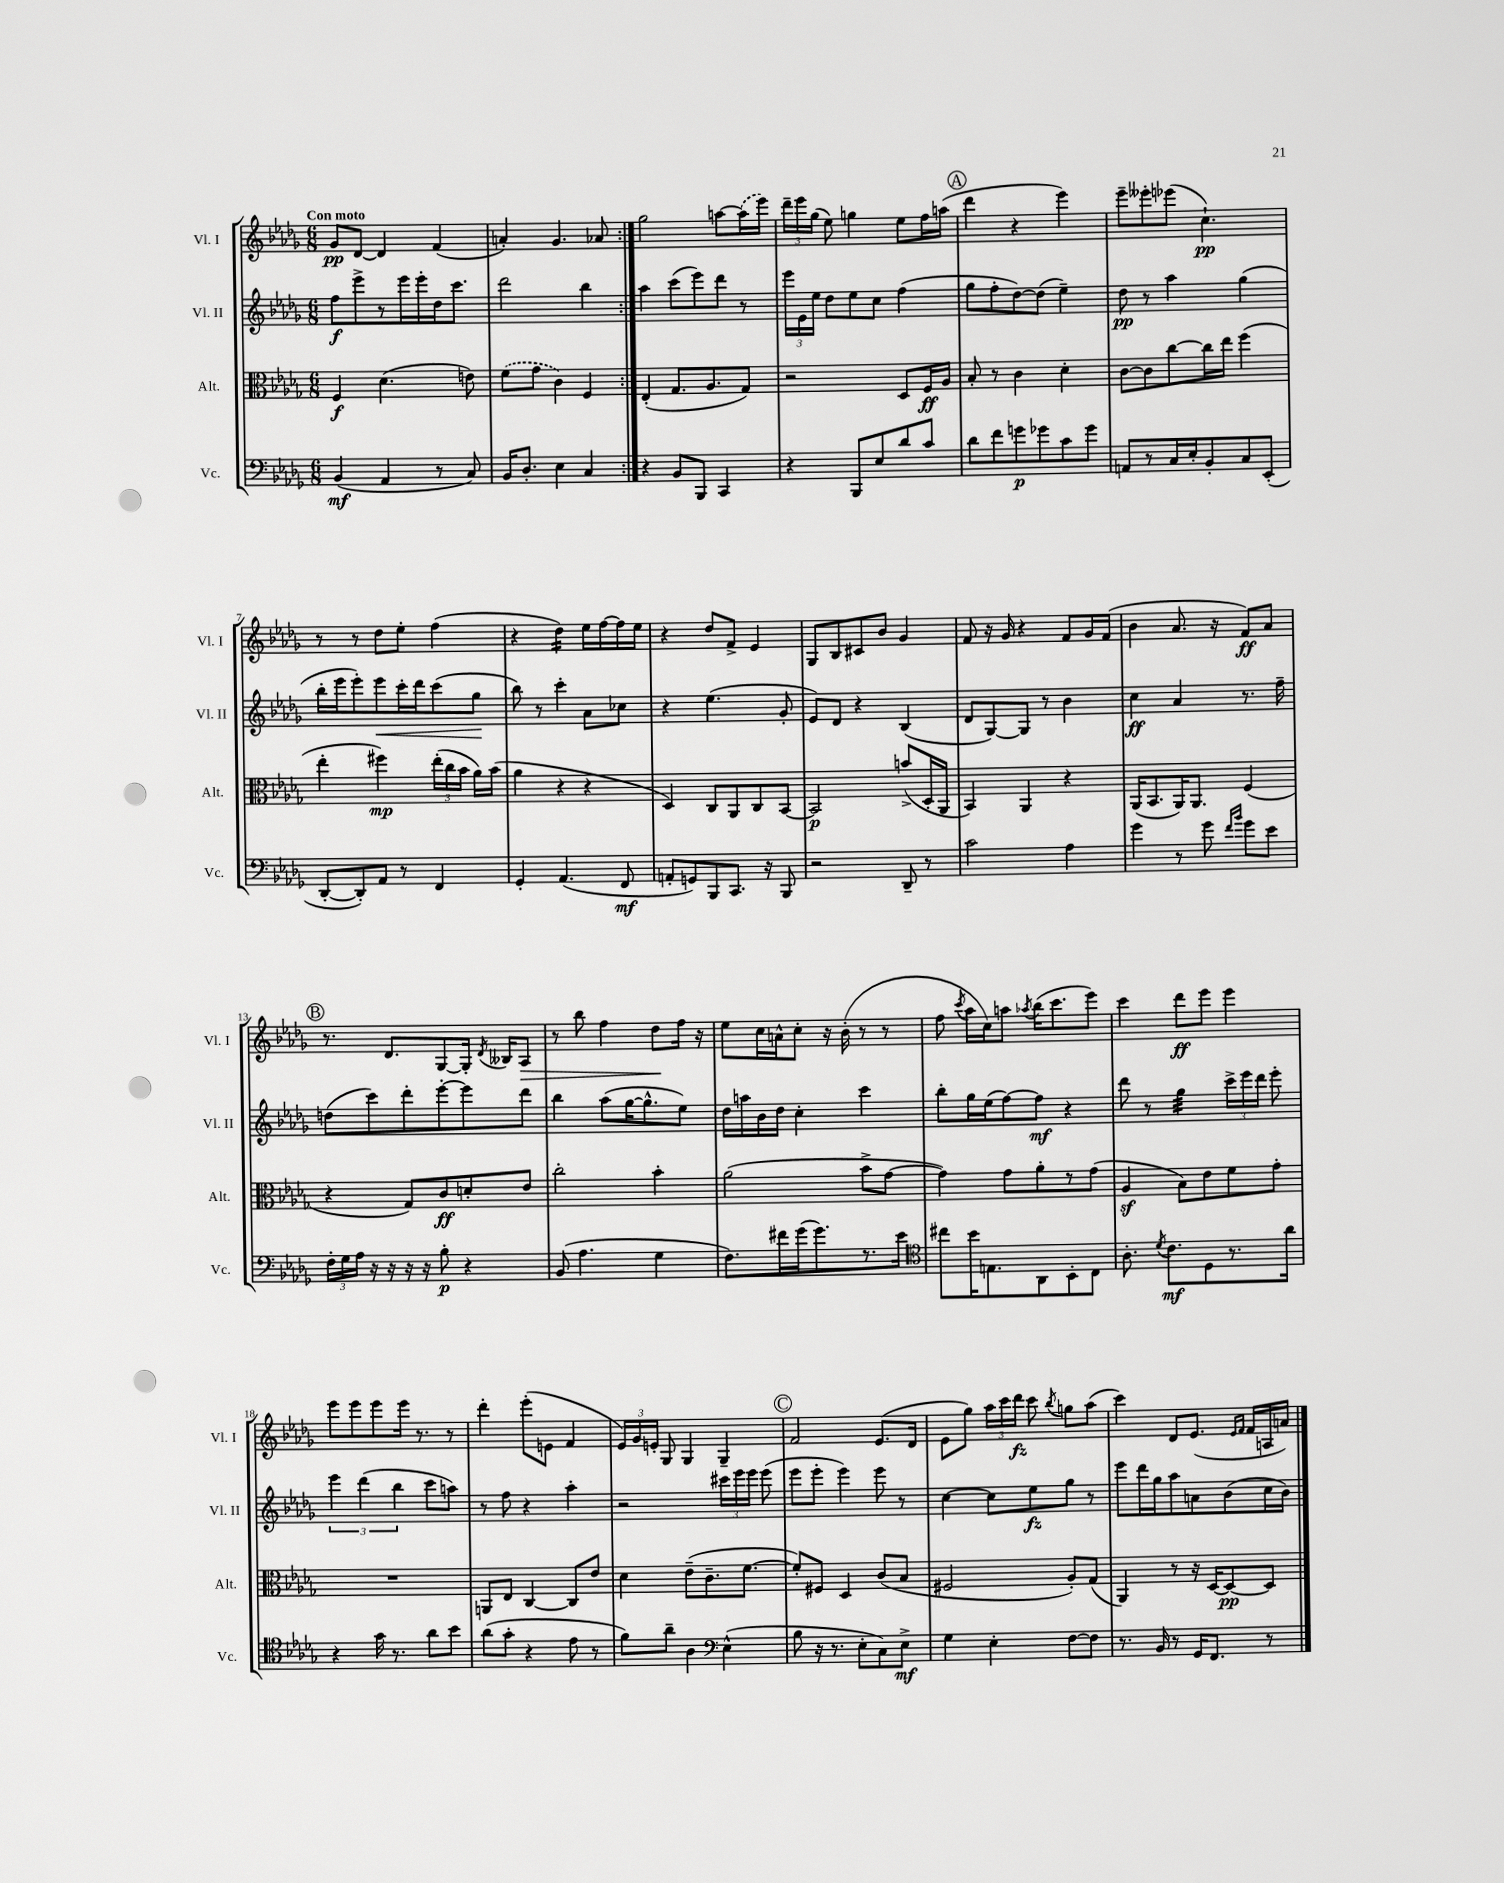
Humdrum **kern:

**kern	**kern	**kern	**kern
*staff4	*staff3	*staff2	*staff1
*clefF4	*clefC3	*clefG2	*clefG2
*k[b-e-a-d-g-]	*k[b-e-a-d-g-]	*k[b-e-a-d-g-]	*k[b-e-a-d-g-]
*M6/8	*M6/8	*M6/8	*M6/8
(4BB-	4F	8ff	8g-
.	.	8eee-^	[8d-
4AA-	(4.d-	8r	4d-]
.	.	16eee-	.
.	.	16eee-'	.
8r	.	16dd-	(4f
.	.	8.ccc	.
8C)	8e)	.	.
=	=	=	=
16BB-	(8f	2ddd-	4a')
8.D-'	.	.	.
.	8g-	.	.
4E-	4c)	.	4.g-
4C	4F	4bb-	.
.	.	.	8a-
=:|!	=:|!	=:|!	=:|!
4r	(4E-'	4aa-	2gg-
8BB-	8.G-	(8ccc	.
8BBB-	.	8eee-)	.
.	8.A-	.	.
4CC	.	8ddd-	[8aa
.	8G-)	8r	(16aa]
.	.	.	16eee-)
=	=	=	=
4r	2r	24eee-	24ddd-~
.	.	24e-	24eee-
.	.	24ee-	(24gg-
.	.	8dd-	8ee-)
8BBB-	.	8ee-	4gg
8E-	.	8cc	.
8d-	8D-	(4ff	8ee-
8c	16F	.	16ff
.	16A-	.	(16aa
=	=	=	=
8d-	8B-'	8gg-	4ddd-
8f	8r	8ff'	.
8g	4c	[8dd-)	4r
8g-	.	(8dd-]	.
8c	4d-'	4ee-~)	4eee-)
8g-	.	.	.
=	=	=	=
8AA	[8c	8dd-	8eee-~
8r	8c]	8r	8eee--'
16C	[8cc	4aa-	(8eee-
16E-'	.	.	.
8BB-'	16cc]	.	4.cc`)
.	16ee-	.	.
8C	(4ff	(4gg-	.
(8EE-'	.	.	.
=	=	=	=
[8DD-'	4ee-'	16bb-'	8r
.	.	16eee-	.
8DD-'])	.	8eee-')	8r
8AA-	4ff#)	8eee-	8dd-
8r	.	16ccc'	8ee-'
.	.	16ddd-	.
4FF	(24ee-'	(8ccc	(4ff
.	24cc	.	.
.	24b-	.	.
.	16a-)	8gg-	.
.	(16b-	.	.
=	=	=	=
4GG-'	4a-	8bb-)	4r
.	.	8r	.
(4.AA-	4r	4ccc'	4dd-)
.	4r	8a-	16ee-
.	.	.	[16ff
8FF	.	8cc-	16ff]
.	.	.	16ee-
=	=	=	=
8AA'	4D-)	4r	4r
8GG)	.	.	.
8BBB-	8C	(4.ee-	8dd-
8.CC	8AA-	.	8f^
.	8C	.	4e-
16r	.	.	.
8BBB-	[8BB-	8g-'	.
=	=	=	=
2r	2BB-]	8e-)	8G-
.	.	8d-	8B-
.	.	4r	8c#
.	.	.	8b-
8DD-~	(8b^	(4B-	4g-
8r	16D-'	.	.
.	16AA-	.	.
=	=	=	=
2c	4BB-)	8d-	8f
.	.	[8G-)	16r
.	.	.	16g-
.	4AA-	8G-]	4r
.	.	8r	.
4A-	4r	4b-	8f
.	.	.	16g-
.	.	.	(16f
=	=	=	=
4g-	(16AA-	4cc	4b-
.	8.BB-	.	.
8r	16AA-)	4a-	8.a-
.	8.AA-	.	.
8g-	.	.	.
.	.	.	16r
16qqf	.	.	.
16qqb-	.	.	.
8g-	(4F	8.r	8f)
8e-	.	.	8a-
.	.	16ff~	.
=	=	=	=
24F'	4r	(8dd	8.r
24G-	.	.	.
24A-	.	.	.
16r	.	8ccc)	.
16r	.	.	8.d-
16r	8G-)	8ddd-'	.
16r	.	.	.
8B-'	8c	[8eee-'	[8G-
4r	8d'	8eee-]	16G-']
.	.	.	8qd-
.	.	.	16B--
.	8e-	8ddd-	8A-
=	=	=	=
(8BB-	2cc'	4bb-	8r
4.A-	.	.	8bb-
.	.	(8aa-	4ff
.	.	[16gg-	.
.	.	8.gg-^^]	.
4G-	4b-'	.	8dd-
.	.	8ee-)	16ff
.	.	.	16r
=	=	=	=
8.F)	(2a-	16dd-	8ee-
.	.	16aa	.
.	.	16b-	16cc
16f#	.	16dd-	16a^^
(16g-	.	4cc'	8cc'
8.g-)	.	.	.
.	.	.	16r
.	.	.	(16b-'
8.r	8b-^	4ccc	8r
.	[8g-	.	8r
16e-	.	.	.
=	=	=	=
*clefC4	*	*	*
8cc#	4g-])	8bb-'	8ff
.	.	.	8qccc
16b-	.	16gg-	16aa-
8.E	.	(16ee-	16cc)
.	8g-	[8ff)	8aa
.	.	.	8qaa-
8AA-	8a-'	8ff]	(16bb-
.	.	.	8.ccc
8BB-'	8r	4r	.
8C	(8g-	.	8eee-)
=	=	=	=
8.A-'	4A-	8ddd-	4ccc
.	.	8r	.
8qd-	.	.	.
8.c	.	.	.
.	8B-)	4gg-	8ddd-
8D-	8e-	.	8eee-
8.r	8f	24ccc^	4eee-
.	.	24eee-	.
.	.	24ddd-	.
.	8g-'	8eee-'	.
16a-	.	.	.
=	=	=	=
4r	2.r	6eee-	8eee-
.	.	.	8eee-
.	.	(6ddd-	.
16g-	.	.	8eee-
8.r	.	.	.
.	.	6bb-	.
.	.	.	16eee-
.	.	.	8.r
8a-	.	8ccc	.
8b-	.	8aa)	8r
=	=	=	=
(8a-	8AA	8r	4ddd-'
8g-'	8E-	8ff	.
4r	[4C	4r	(8eee-'
.	.	.	8e
8e-	8C]	4aa-'	4f
8r	8e-	.	.
=	=	=	=
8f)	4d-	2r	24e-)
.	.	.	24g-
.	.	.	24e'
8a-~	.	.	8G-
4A-	(8e-~	.	4G-
.	8.c~	.	.
*clefF4	*	*	*
(4E-^^	.	24ccc#	4G-~
.	.	24eee-	.
.	[8.f	.	.
.	.	24eee-	.
.	.	(8eee-	.
=	=	=	=
8B-	8f'])	8eee-	2f
16r	8F#	8eee-'	.
8.r	.	.	.
.	4D-	4eee-)	.
8E-'	.	.	.
8C)	(8c	8eee-	(8.e-
8E-^	8B-	8r	.
.	.	.	16d-
=	=	=	=
4G-	2F#	[4cc	8e-
.	.	.	8gg-)
4E-'	.	8cc]	24aa-
.	.	.	24ccc
.	.	.	24ddd-
.	.	8ee-	8ccc
.	.	.	8qbb-
[8F	8A-')	8gg-	8gg
8F]	(8G-	8r	(8aa-
=	=	=	=
8.r	4AA-)	8eee-	4ccc)
.	.	16ddd-	.
16BB-	.	16gg-	.
8r	8r	8aa-	8d-
16GG-	16r	8a	(8.e-
8.FF	[16D-	.	.
.	8D-_	(8b-	.
.	.	.	16qqe-
.	.	.	16qqf
.	.	.	16f
8r	8D-]	16cc	16A
.	.	16b-)	16a)
==	==	==	==
*-	*-	*-	*-
